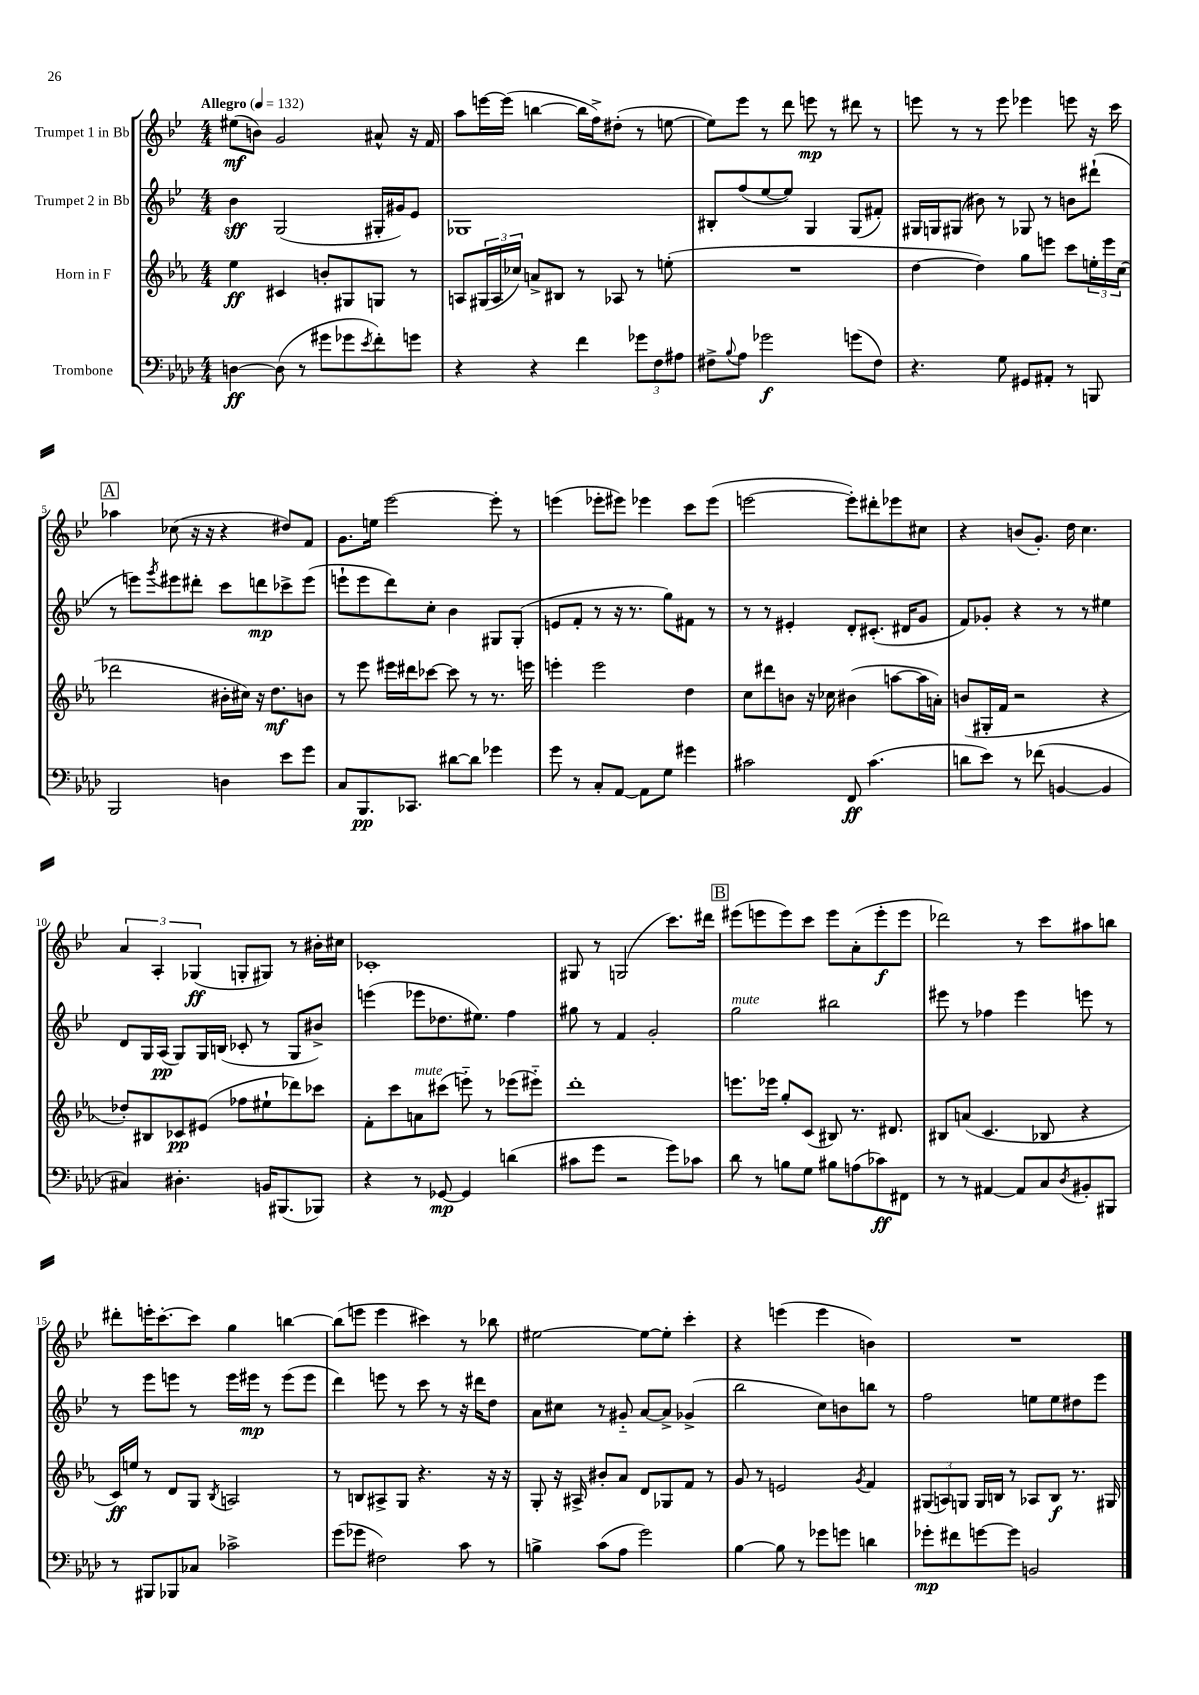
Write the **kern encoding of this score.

**kern	**kern	**kern	**kern
*staff4	*staff3	*staff2	*staff1
*clefF4	*clefG2	*clefG2	*clefG2
*k[b-e-a-d-]	*k[b-e-a-]	*k[b-e-]	*k[b-e-]
*M4/4	*M4/4	*M4/4	*M4/4
*MM132	*MM132	*MM132	*MM132
[4D\	4ee-\	4b-\	(8ee#\L
.	.	.	8b\J)
(8D\]	4c#/	(2G/	2g/
8r	.	.	.
8g#\L	8b'/L	.	.
8g-\	8G#/	.	.
8qe-/	.	.	.
8f'\)	8G/J	16G#'/LL	8a#^^/
.	.	16g#/J)	.
8g\J	8r	8e-/J	16r
.	.	.	16f/
=	=	=	=
4r	8A/L	1G-	8aa\L
.	(24G#/L	.	[16eee\L
.	24A/	.	.
.	.	.	(16eee\]JJ
.	24cc-/JJ)	.	.
4r	8a^/L	.	[4bb\
.	8B#/J	.	.
4f\	8r	.	16bb\]LL
.	.	.	16ff^\J)
.	8A-/	.	(8dd#'\J
12g-\L	8r	.	8r
12F\	.	.	.
.	(8ee'\	.	[8ee\
12A#\J	.	.	.
=	=	=	=
8F#^\L	1r	8B#'/L	8ee\]L)
8qqB-/	.	.	.
8A-\J	.	(8ff/	8eee-\J
2g-\	.	[8ee-/	8r
.	.	8ee-/]J)	8ddd\
.	.	4G/	8eee\
.	.	.	8r
(8g\L	.	(8G/L	8ddd#\
8F#\J)	.	8f#'/J)	8r
=	=	=	=
4.r	[4dd\	16G#/LL	8eee\
.	.	16G/J	.
.	.	(8G#/J	8r
.	4dd\])	8b#\)	8r
8G\	.	8r	8eee\
8GG#/L	8gg\L	8G-/	4eee-\
8AA#'/J	8eee\J	8r	.
8r	8ccc\L	8b\L	8eee\
8BBB/	24ee'\L	(8ddd#`\J	16r
.	24eee\	.	.
.	.	.	16ccc\
.	(24cc\JJ	.	.
=	=	=	=
2BBB-/	2ddd-\	8r	4aa-\
.	.	8eee\L)	.
.	.	8qggg/	.
.	.	8eee#\	(8cc-\
.	.	8ddd#'\J	16r
.	.	.	16r
4D\	16b#'\LL	8ccc\L	4r
.	16cc#\JJ)	.	.
.	16r	8ddd\	.
.	8.dd\L	.	.
8e-\L	.	8ccc-^\	8dd#/L)
8g\J	8b\J	(8eee#\J	8f/J
=	=	=	=
8C/L	8r	8eee`\L	8.g\L
8.BBB-/	8eee-\	8eee\	.
.	.	.	16ee\Jk
.	16eee#\LL	8ddd\)	[2eee-\
8.CC-/J	16ddd#\J	.	.
.	[8ccc-\J	8cc'\J	.
[8d#\L	8ccc-\]	4b-\	.
8d#\]J	8r	.	.
4g-\	8.r	8G#/L	8eee-'\]
.	.	(8G#'/J	8r
.	16eee\	.	.
=	=	=	=
8g\	4eee'\	8e/L	(4eee\
8r	.	8f'/J	.
8C'/L	2eee\	8r	8eee-'\L
[8AA-/J	.	16r	8eee#\J)
.	.	8.r	.
8AA-\]L	.	.	4eee-\
8G\J	.	8gg\L)	.
4g#\	4dd\	8f#\J	8ccc\L
.	.	8r	(8eee-\J
=	=	=	=
2c#\	8cc\L	8r	[2eee\
.	8ddd#\	8r	.
.	8b\J	4e#'/	.
.	16r	.	.
.	16cc-\	.	.
8FF/	(4b#\	8d'/L	8eee'\]L)
(4.c#\	.	(8.c#'/J	8ddd#'\
.	[8aa\L	.	8eee-\
.	.	16d#/LK	.
.	16aa\]L	8g/J	8cc#\J
.	16a'\JJ)	.	.
=	=	=	=
8d\L	(8b/L	8f/L)	4r
8e-\J)	16G#'/L	8g-'/J	.
.	16f/JJ	.	.
8r	2r	4r	(8b/L
(8f-\	.	.	8.g'/J)
[4BB/	.	8r	.
.	.	.	16dd\
.	.	8r	4.cc\
4BB/]	4r	4ee#\	.
=	=	=	=
4C#/)	8dd-'/L)	8d/L	6a/
.	8B#/	16G/L	.
.	.	.	6A'/
.	.	(16A/JJ	.
4.D#'\	8c-/	8G/L)	.
.	.	.	(6G-/
.	(8e#/J	16G/L	.
.	.	(16B/JJ	.
.	8ff-\L	8c-'/	8G'/L
16BB/LK	8ee#`\	8r	8G#/J)
(8.BBB#/	.	.	.
.	8ddd-\)	8G/L	8r
8BBB-/J)	8ccc-\J	8b#^/J)	16b#'\LL
.	.	.	16cc#\JJ
=	=	=	=
4r	8f'\L	(4eee\	1c-'
.	8ccc\	.	.
8r	8a\	8eee-\L	.
[8GG-/	(8ccc#\J	8.dd-\	.
4GG-/]	8eee'~\)	.	.
.	.	8.ee#\J)	.
.	8r	.	.
(4d\	(8eee-\L	4ff\	.
.	8eee#'~\J)	.	.
=	=	=	=
8c#\L	1ddd'	8gg#\	8G#/
8g\J	.	8r	8r
2r	.	4f/	(2G/
.	.	2g'/	.
8g\L)	.	.	8.ccc\L)
8c-\J	.	.	.
.	.	.	16ddd#\Jk
=	=	=	=
8d-\	8.eee\L	2gg\	(8eee#\L
8r	.	.	8eee\
.	16eee-\Jk	.	.
8B\L	8gg'/L	.	8eee\)
8G\J	(8c/J	.	8ccc\J
8B#\L	8B#/)	2bb#\	8eee\L
(8A\	8.r	.	(8a'\
8c-\)	.	.	8eee'\
.	8.d#/	.	.
8FF#\J	.	.	8eee\J
=	=	=	=
8r	8B#/L	8eee#\	2ddd-\)
8r	(8a/J	8r	.
[4AA#/	4.c/	4ff-\	.
8AA#/]L	.	4eee#\	8r
8C/	8B-/	.	8ccc\L
8qD-/	.	.	.
8BB#'/	4r	8eee\	8aa#\
8BBB#/J	.	8r	8bb\J
=	=	=	=
8r	16c/LL)	8r	8ddd#'\L
.	16ee/JJ	.	.
8BBB#/L	8r	8eee-\L	16eee'\K
.	.	.	[8.ccc'\
8BBB-/	8d/L	8eee\J	.
8C-/J	8G/J	8r	8ccc\]J
.	8qB-/	.	.
2c-^\	2A/	16eee\LL	4gg\
.	.	16eee#\JJ	.
.	.	8r	.
.	.	(8eee#\L	[4bb\
.	.	8eee#\J	.
=	=	=	=
(8g\L	8r	4ddd\)	(8bb\]L
8g-\J	8B/L	.	8eee\J
2F#\)	8A#^/	8eee\	4eee\
.	8G/J	8r	.
.	4.r	8ccc\	4ccc#\)
.	.	8r	.
8c\	.	16r	8r
.	.	16ddd#\LK	.
8r	16r	8dd\J	8bb-\
.	16r	.	.
=	=	=	=
4B^\	8G'/	8a\L	[2ee#\
.	16r	8cc#\J	.
.	16A#^/	.	.
(8c\L	8b#'/L	8r	.
8A-\J	8a-/J	8g#'~/	.
2g\)	8d/L	[8a/L	8ee#\_L
.	8G-/	8a^/]J	8ee#'\]J
.	8f/J	(4g-^/	4ccc'\
.	8r	.	.
=	=	=	=
[4B-\	8g/	2bb-\	4r
.	8r	.	.
8B-\]	2e/	.	(4eee\
8r	.	.	.
8g-\L	.	8cc\L)	4eee\
8g\J	.	8b\	.
.	8qg/	.	.
4d\	4f/	8bb\J	4b\)
.	.	8r	.
=	=	=	=
8g-'\L	(12G#/L	2ff\	1r
.	12A/)	.	.
8f#\	.	.	.
.	12G/J	.	.
[8g\	16G/LL	.	.
.	16B/JJ	.	.
8g\]J	8r	.	.
2BB/	8A-/L	8ee\L	.
.	8B/J	8ee\	.
.	8.r	8dd#\	.
.	.	8eee-\J	.
.	16G#/	.	.
==	==	==	==
*-	*-	*-	*-
